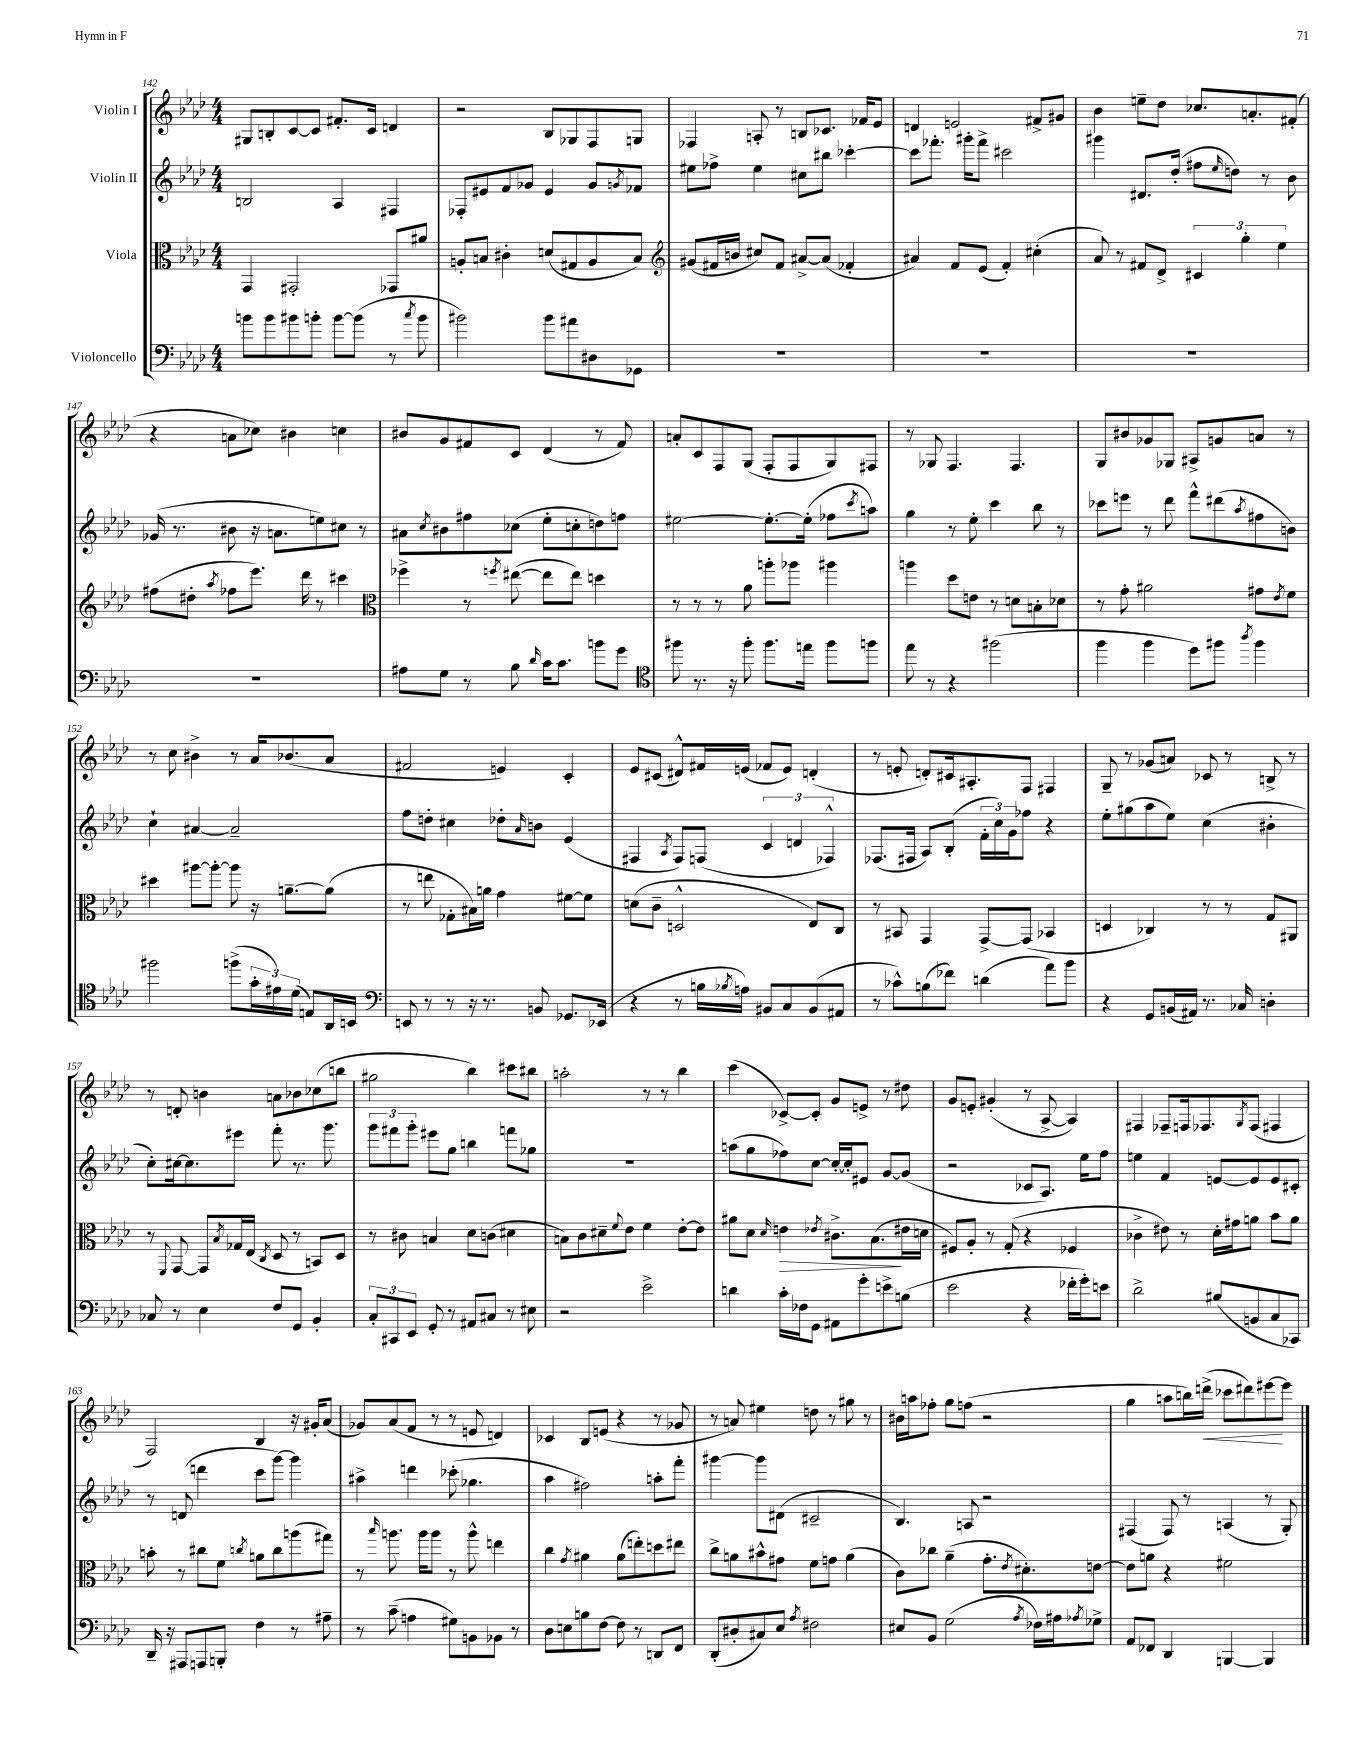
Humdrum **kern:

**kern	**kern	**kern	**kern
*staff4	*staff3	*staff2	*staff1
*clefF4	*clefC3	*clefG2	*clefG2
*k[b-e-a-d-]	*k[b-e-a-d-]	*k[b-e-a-d-]	*k[b-e-a-d-]
*M4/4	*M4/4	*M4/4	*M4/4
8b	4GG	2B	8G#
8b	.	.	8B'
8b#	2GG#'	.	[8c
8b'	.	.	8c]
[8b	.	4A-	8.f#'
(8b]	.	.	.
.	.	.	16c
8r	8GG-	4F#	4d
8qcc	.	.	.
8b	8a#	.	.
=	=	=	=
2b#)	8A'	8F-'	2r
.	8B	8e#	.
.	4c#'	8f	.
.	.	8g-	.
8b#	(8d	4e#	8B-
8a#	8G#	.	8G-
8D#	8A	8g-	8F
.	.	8qg	.
8GG-	8B)	8f-	8G
=	=	=	=
*	*clefG2	*	*
1r	(8g#	8ee#	4F-
.	16f#	8ff-^	.
.	16b	.	.
.	8cc#)	4ee#	8A'
.	8f#	.	8r
.	[8a#^	8cc#	8B
.	(8a#]	8bb#	8.c-
.	4f-'	[4ccc-'	.
.	.	.	16f-
.	.	.	8e-
=	=	=	=
1r	4a#)	8ccc-]	4d
.	.	8.fff-'	.
.	8f	.	2e
.	.	16ggg#'	.
.	(8e-	8fff-^	.
.	4f')	2ccc#	.
.	(4cc#'	.	8f#^
.	.	.	8g#
=	=	=	=
1r	8a-)	4ggg#	4b-
.	8r	.	.
.	8f#	8.d#	8ee~
.	8d-^	.	8dd-
.	.	(16dd-'	.
.	6c#	8ff#	8.cc-
.	.	16qqee-	.
.	.	8dd)	.
.	6gg'	.	.
.	.	.	8.a'
.	.	8r	.
.	6ee-	.	.
.	.	8b-	(8f#'
=	=	=	=
1r	(8ff#	(16g-	4r
.	.	8.r	.
.	8dd#'	.	.
.	8qaa-	.	.
.	8ff-	8b#	8a
.	8.eee-)	16r	8cc-)
.	.	8.a	.
.	.	.	4b#
.	16ddd-	.	.
.	8r	8ee)	.
.	4ccc#	8cc#	4cc
.	.	8r	.
=	=	=	=
*	*clefC3	*	*
8A#	4ff-^	8a#	8b#
.	.	8qcc	.
8G	.	8b#	8g
8r	8r	8ff#	8f#
.	8qff	.	.
8B-	([8ee#	(8cc-	8c
16qqd-	.	.	.
16c	8ee#]	8ee-'	(4d-
8.c	.	.	.
.	8ee#)	8cc'	.
8b	4dd	8dd)	8r
8g	.	8ff	8f#)
=	=	=	=
*clefC4	*	*	*
8ff#	8r	[2ee#	8a'
8.r	8r	.	8c
.	8r	.	8F
16r	.	.	.
8ff#'	8a-	.	(8G
8.ff#	8aa'	8.ee#'_	8F'
.	8aa-	.	8F
16ee	.	(16ee#']	.
8ff#	4aa#	8ff-	8G)
.	.	8qccc	.
8ff	.	8aa)	8F#
=	=	=	=
8ee-	4aa	4gg	8r
8r	.	.	8G-
4r	8dd-	8r	4.F
.	8e	8ee-'	.
(2ff#	8r	4ccc	.
.	8d	.	4.F
.	8B'	8bb-	.
.	8d-	8r	.
=	=	=	=
4ff	8r	8ccc-	8G
.	8g'	8eee	8b#
4ff	2a#	8r	8g-
.	.	8ddd-	8G-
8dd-)	.	8fff^^	8A#^
8ff#	.	(8ddd#	8g
8qaa-	.	8qaa-	.
4ff#	8g#	8ff#	8a
.	8qe-	.	.
.	8f	8b)	8r
=	=	=	=
2ff#	4dd#	4cc`	8r
.	.	.	8cc
.	[8aa#	[4a#	4b#^
.	8aa#'_	.	.
(8ff^	8aa#]	2a#~]	8r
24g'	16r	.	16a-
24e#)	.	.	.
.	[8.a~	.	(8.b-
(24d-	.	.	.
8E)	.	.	.
16AA-	(8a]	.	8a-
16BB	.	.	.
=	=	=	=
*clefF4	*	*	*
8EE	8r	8ff	2f#
8r	8ee	8dd'	.
8r	8G-'	4cc#	.
16r	16B#)	.	.
8.r	16a	.	.
.	4g	8dd-'	4e)
.	.	16qqa-	.
8BB	.	8b	.
8.GG-	[8f#	(4e-	4c'
.	8f#]	.	.
(16EE-	.	.	.
=	=	=	=
4r	(8d	4F#	8e-
.	8c~	.	(8c#
.	.	8qA-	.
8r	2D^^	8F#)	8d#^^)
16B	.	(8F	16f#
8qB-	.	.	.
16A)	.	.	(16e
8BB#	.	6c	8f-
8C	.	.	8e)
.	.	6d	.
(8BB#	8E-)	.	(4d'
.	.	6F-^^)	.
8AA#	8C	.	.
=	=	=	=
8r	8r	(8.F-	8r
8c-^^)	8BB#	.	8e'
.	.	16F#	.
(8B	4GG	8A-)	8d')
8f-)	.	(8B-'	16c#
.	.	.	8.A#'
(4d	[8GG^	24f'	.
.	.	24cc)	.
.	.	24g	.
.	(8GG]	8ff-	8F
8a-)	4BB-	4r	4F#
8b-	.	.	.
=	=	=	=
4r	4D	8ee-'	8G~
.	.	(8gg#	8r
8GG	4C-)	8aa-	(8g-
(16BB	.	8ee-)	8a)
16AA#)	.	.	.
8.r	8r	(4cc	8c-
.	8r	.	8r
16C-	.	.	.
4D'	8G	4b#'	8B^
.	8AA#	.	8r
=	=	=	=
8C-	8r	8cc')	8r
.	8qqFF	.	.
8r	[8GG	[16cc#	8d'
.	.	8.cc#]	.
4E-	8GG]	.	4b
.	8qB-	.	.
.	16G-	8eee#	.
.	(16E-	.	.
.	8qC	.	.
8F	8D-	8fff'	8a
8GG	8r	8.r	8b-
4BB-'	8BB)	.	(8cc-
.	.	8.ggg	.
.	8D-	.	8bb
=	=	=	=
12C'	8r	12ggg	2gg#
12CC#	.	12fff#	.
.	8c#	.	.
12EE-	.	12ggg'	.
8GG'	4B	8eee#	.
8r	.	8gg	.
8AA#	8d-	4bb	4bb-)
8C#	(8c	.	.
8r	4d#	8fff	8ccc#
8E#	.	8gg-	8bb#
=	=	=	=
2r	8B)	1r	2aa'
.	8c	.	.
.	8d#~	.	.
.	8qqf	.	.
.	8e-	.	.
2e-^	4f	.	8r
.	.	.	8r
.	[8e-'	.	4bb-
.	8e-]	.	.
=	=	=	=
4d	8a#	(8aa	(4ccc
.	8d-	8gg	.
.	16qqd-	.	.
16c'	4e	8ff-)	[8c-^)
16F-	.	.	.
8GG	.	[8cc	8c-']
.	8qe-	.	.
8AA#	8.c#^	16cc'_	8g
.	.	16cc']	.
8g'	.	8e#	8e^
.	(8.B-	.	.
8e^	.	[8g	8r
(8B	16e#	(8g]	8dd#
.	16d	.	.
=	=	=	=
2e-	8F#)	2r	8g
.	8A-'	.	8e'
.	8r	.	(4g#'
.	(8G'	.	.
4r	4r	8c-	8r
.	.	8.A-)	[8A-^
16f-'	4F-	.	4A-])
16g')	.	16ee-	.
8e	.	8ff	.
=	=	=	=
2d-^	4c-^	4ee	4F#
.	8e#)	4f	8F-~
.	8r	.	16F
.	.	.	8.F-
(8B#	16d-'	[8e	.
.	16g#	.	.
.	.	.	8qG
8BB	8a	8e]	(8F-
8C	8b-	8e	4F#
8CC-)	8a	8c#'	.
=	=	=	=
16DD-~	8b'	8r	2F)
16r	.	.	.
8AAA#	8r	(8d	.
8AAA	8cc#	4ddd	.
8BBB'	8f	.	.
.	8qcc	.	.
4F	8a	8ccc	4B-
.	8cc	[8ggg)	.
8r	(8aa	4ggg]	16r
.	.	.	16g#'
8A#~	8gg#)	.	(8a-
=	=	=	=
8r	8r	4aa#^	8g-)
.	16qqbb-	.	.
(8c~	8.aa	.	(8a-
4A	.	4ddd	8f
.	16aa	.	.
.	8aa	.	8r
8G#)	8r	(8ccc-'	8r
8BB	8aa^^	4.gg-	8e
8BB-	4ee	.	4d)
8r	.	.	.
=	=	=	=
8D-	4cc	4aa-	4c-
8E	.	.	.
.	8qg	.	.
8B	4a#	2ff#)	8B-
[8F	.	.	(8e
8F]	(8a#	.	4r
8r	8ee')	.	.
8DD	8dd	8aa'	8r
8FF	8ee#	8fff'	8g-
=	=	=	=
(8DD-'	8cc^	[4ggg#	8r
8D#'	8a	.	8a)
8C#)	8b#^^	8ggg#]	4ee#
8E-	8g#	(8d#	.
8qA-	.	.	.
2F#	8f	2c#~	8dd
.	8g	.	8r
.	(4a	.	8gg#
.	.	.	8r
=	=	=	=
8E#	8c)	4.B-)	16b#
.	.	.	16aa
8BB-	8cc-	.	8ff-'
(2G	(4a-~	.	8gg
.	.	8A	(8ff
.	8.g'	2r	2r
.	8qe-	.	.
.	8.d#')	.	.
8qA-	.	.	.
16F-)	.	.	.
16A#	.	.	.
8qA-	.	.	.
8G-^	[8e	.	.
=	=	=	=
8AA-	8e]	(4F#	4gg
8FF-	8a	.	.
4DD-	4r	8F#)	8aa
.	.	8r	16bb)
.	.	.	(16ddd^
[4BBB	2f#	(4A	8ccc-
.	.	.	8ddd#)
4BBB]	.	8r	[8eee#
.	.	8G')	8eee#]
==	==	==	==
*-	*-	*-	*-
